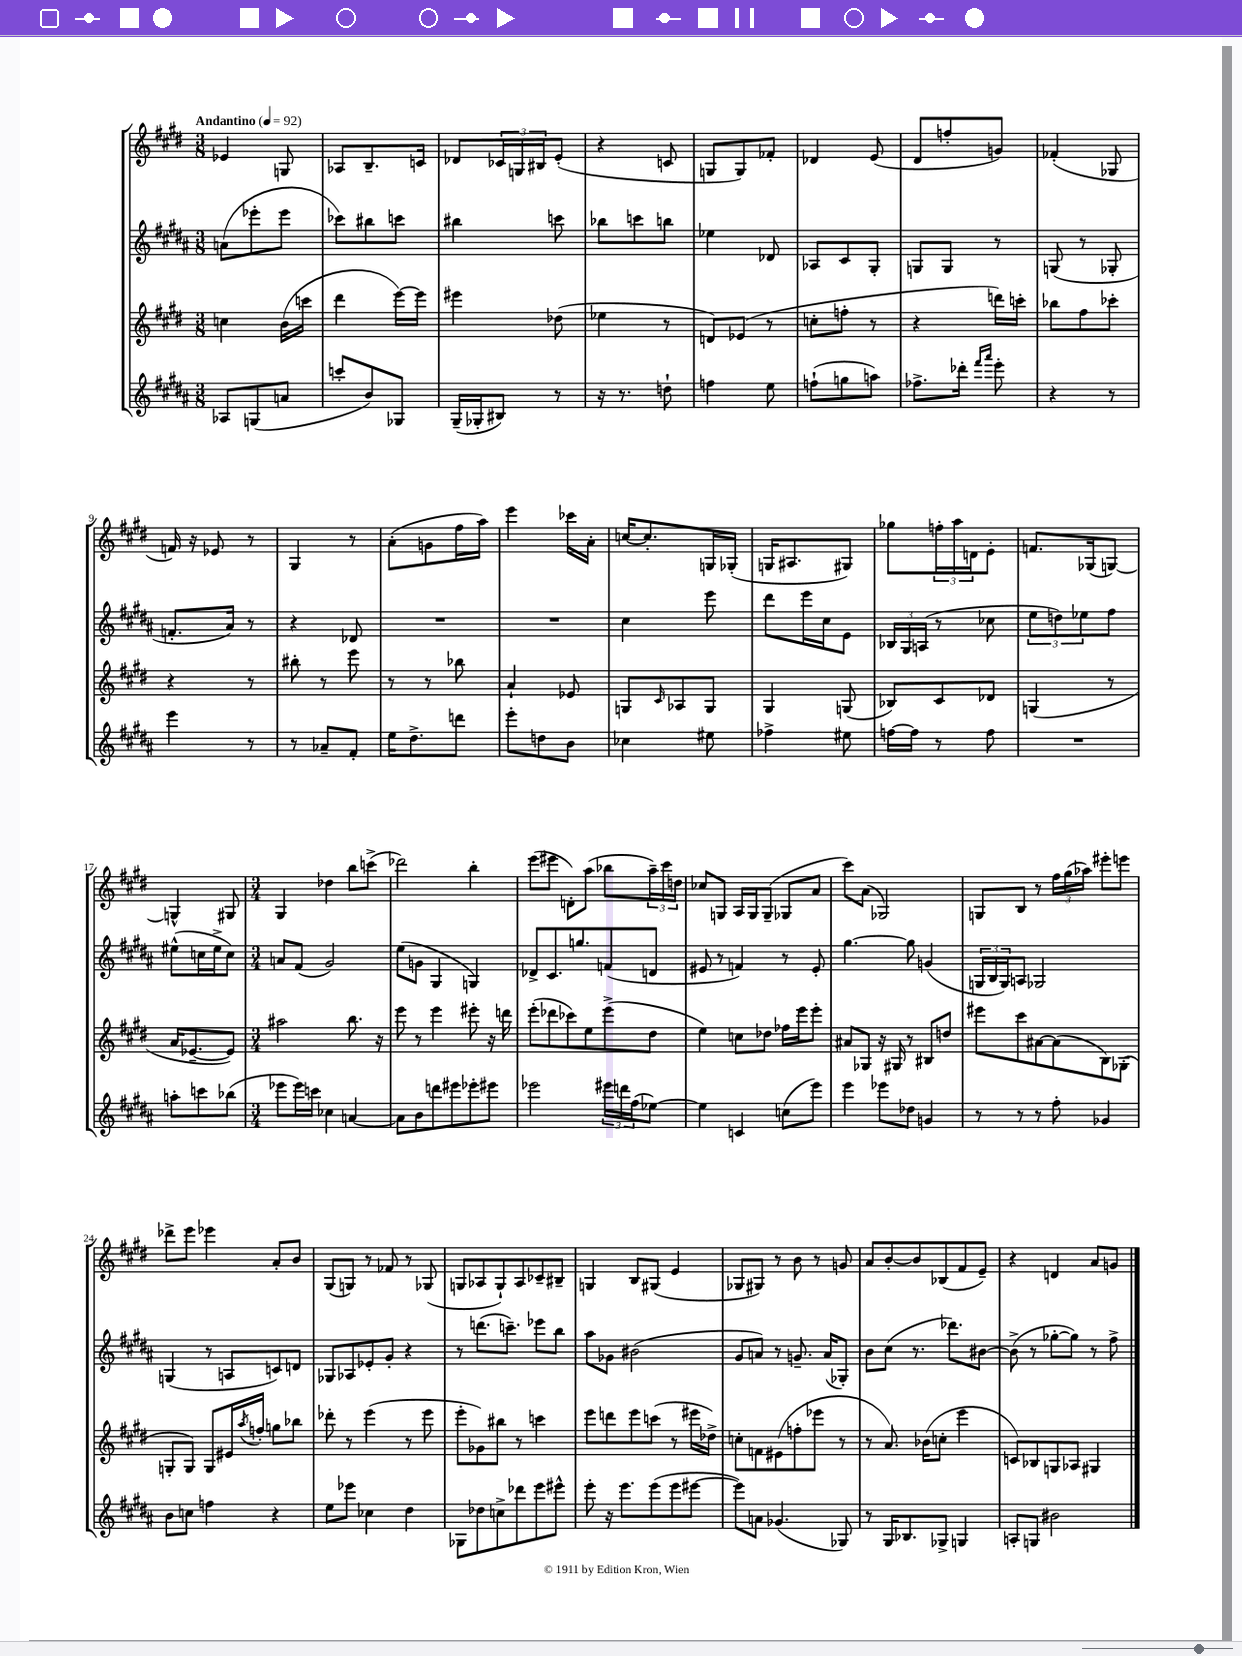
<<
\new StaffGroup <<
\new Staff = "s0" {
    \clef treble \key e \major \numericTimeSignature \time 3/8 \tempo "Andantino" 4 = 92
    ees'4 g8 |
    aes8 b8.-- c'16 |
    des'8 \tuplet 3/2 { ces'16 g16 bis16 } e'8-.( |
    r4 c'8 |
    g8 g8) fes'8-. |
    des'4 e'8( |
    dis'8 f''8-. g'8) |
    fes'4-.( ges8 |
    f'16) r16 ees'8 r8 |
    gis4 r8 |
    a'8-.( g'8 fis''16 a''16) |
    e'''4 ces'''16 a'16-. |
    c''16~ c''8.-. g16 ges16-.( |
    g16 ais8. gis8) |
    ges''8 \tuplet 3/2 { f''16-. a''16 d'16 } e'8-. |
    f'8. ges16( g8~) |
    g4-^ gis8 |
    \numericTimeSignature \time 3/4 gis4 des''4 b''8 c'''8->( |
    des'''2) b''4-. |
    e'''8( eis'''8 d'8-.) a''8( bes''8 \tuplet 3/2 { a''16--) cis'''16 d''16 } |
    ces''8 g8 a16 g16 g8--( ges8 a'8 |
    cis'''8) a'8( ges2) |
    g8 b8 r8 \tuplet 3/2 { fis''16 gis''16( aes''16) } eis'''8-. e'''8 |
    des'''8-> e'''8 ees'''4 a'8-. b'8 |
    gis8( g8) r8 fes'8 r8 ges8( |
    g8 aes8 g8-!) aes8 ces'8-- bis8-- |
    g4 b8 gis8( e'4 |
    ges8 gis8) r8 b'8 r8 g'8 |
    a'8 b'8~-. b'8 bes8( fis'8 e'8--) |
    r4 d'4 a'8 g'8 \bar "|." |
}
\new Staff = "s1" {
    \clef treble \key b \major \numericTimeSignature \time 3/8
    a'8( ees'''8-. ees'''8 |
    ces'''8) bis''8 c'''8 |
    bis''4 c'''8 |
    bes''8 c'''8 b''8 |
    ees''4 des'8 |
    aes8 cis'8 gis8-. |
    g8 g8 r8 |
    g8( r8 ges8-. |
    f'8.-. ais'16) r8 |
    r4 des'8 |
    R4. |
    R4. |
    cis''4 e'''8 |
    dis'''8 e'''16 cis''16 e'8 |
    \tuplet 3/2 { bes16 gis16 a16( } r8 ces''8 |
    \tuplet 3/2 { e''8 d''8) ees''8 } fis''8 |
    eis''8-^( c''16 eis''16-> c''8) |
    \numericTimeSignature \time 3/4 a'8 fis'8( gis'2) |
    e''8( g'8 gis4 g4) |
    des'8-> cis'8. g''8. f'8( d'8 |
    eis'8 r8 f'4) r8 eis'8-. |
    gis''4.~ gis''8 g'4( |
    \tuplet 3/2 { g16 b16 g16) } a8 ges2 |
    g4( r8 a8 c'8) d'8 |
    ges8 aes8 ees'8-. gis'8-. r4 |
    r8 d'''8.( c'''8.--) ees'''8 b''8 |
    ais''8 ges'8 bis'2( |
    gis'8 a'8) r8 g'8.-- a'16( ges8-.) |
    b'8 cis''8( r8. des'''8.) bis'8~ |
    bis'8->( r8 ges''8~-. ges''8) r8 fis''8-> \bar "|." |
}
\new Staff = "s2" {
    \clef treble \key e \major \numericTimeSignature \time 3/8
    c''4 b'16( c'''16 |
    dis'''4 e'''16~) e'''16 |
    eis'''4 des''8( |
    ees''4 r8 |
    d'8) ees'8( r8 |
    c''8-. f''8-. r8 |
    r4 d'''16) c'''16-. |
    bes''8 fis''8 ces'''8-. |
    r4 r8 |
    bis''8-. r8 e'''8 |
    r8 r8 bes''8 |
    a'4-! ees'8 |
    g8 \grace { cis'16 } aes8 g8 |
    gis4 g8( |
    bes8) cis'8 des'8 |
    g4( r8 |
    a'16 ees'8.~-- ees'8) |
    \numericTimeSignature \time 3/4 ais''2 b''8. r16 |
    e'''8 r8 e'''4 eis'''8-. r16 d'''16 |
    e'''8-.( des'''8 ces'''8) e''8 e'''8->( dis''8 |
    e''4) c''8 des''8 fes''16 e'''16 e'''8-. |
    ais'8 ges8 r16 gis16 r8 bis8 d''8 |
    eis'''8 cis'''8 ais'8~ ais'8( b8) ges8-.( |
    g8-. g8) g8 eis'16 \acciaccatura { a''8 } f''16-. g''8 bes''8 |
    des'''8-. r8 e'''4( r8 e'''8 |
    e'''8-. ges'8) bis''8 r8 c'''4 |
    e'''8 d'''8 e'''8 c'''8( r8 eis'''16 des''16->) |
    c''8-. f'8 eis'8( f''8-. ees'''8 r8 |
    r8 a'8.) bes'16( c''8-. e'''4 |
    c'8) bes8 g8 aes8 gis4 \bar "|." |
}
\new Staff = "s3" {
    \clef treble \key b \major \numericTimeSignature \time 3/8
    aes8 g8( a'8 |
    c'''8-. b'8) ges8 |
    gis16--( ges16-. bis8) r8 |
    r16 r8. d''8-! |
    f''4 e''8 |
    f''8-!( g''8 a''8) |
    fes''8.-> des'''16-. \grace { fis'''16 ais'''16 } e'''8-. |
    r4 r8 |
    e'''4 r8 |
    r8 aes'8-- fis'8-. |
    e''16 dis''8.-> d'''8 |
    e'''8-. d''8 b'8 |
    ces''4 eis''8 |
    fes''4-> eis''8 |
    f''16~ f''16 r8 f''8 |
    R4. |
    a''8-. c'''8 bes''8( |
    \numericTimeSignature \time 3/4 ees'''8 ees'''16) c'''16 ces''4 a'4~ |
    a'8 b'8 d'''8 eis'''8 ees'''8-. eis'''8 |
    ees'''2 \tuplet 3/2 { eis'''16 d'''16 fis''16( } ees''8~) |
    ees''4 c'4 c''8( e'''8) |
    e'''4 ees'''8 des''8 g'4 |
    r8 r8 r8 fis''8-. ges'4 |
    b'8 c''8 f''4 r4 |
    e''8 ees'''8 ces''4 dis''4 |
    ges8 des''8 c''8-> des'''8 e'''8 eis'''8-^ |
    e'''8-. r16 e'''8. e'''8( e'''8 eis'''8~ |
    eis'''8) a'8 ges'4.( ges8) |
    r8 gis16 bes8. ges8-> g4 |
    a8-. g8 bis'2 \bar "|." |
}
>>
>>
